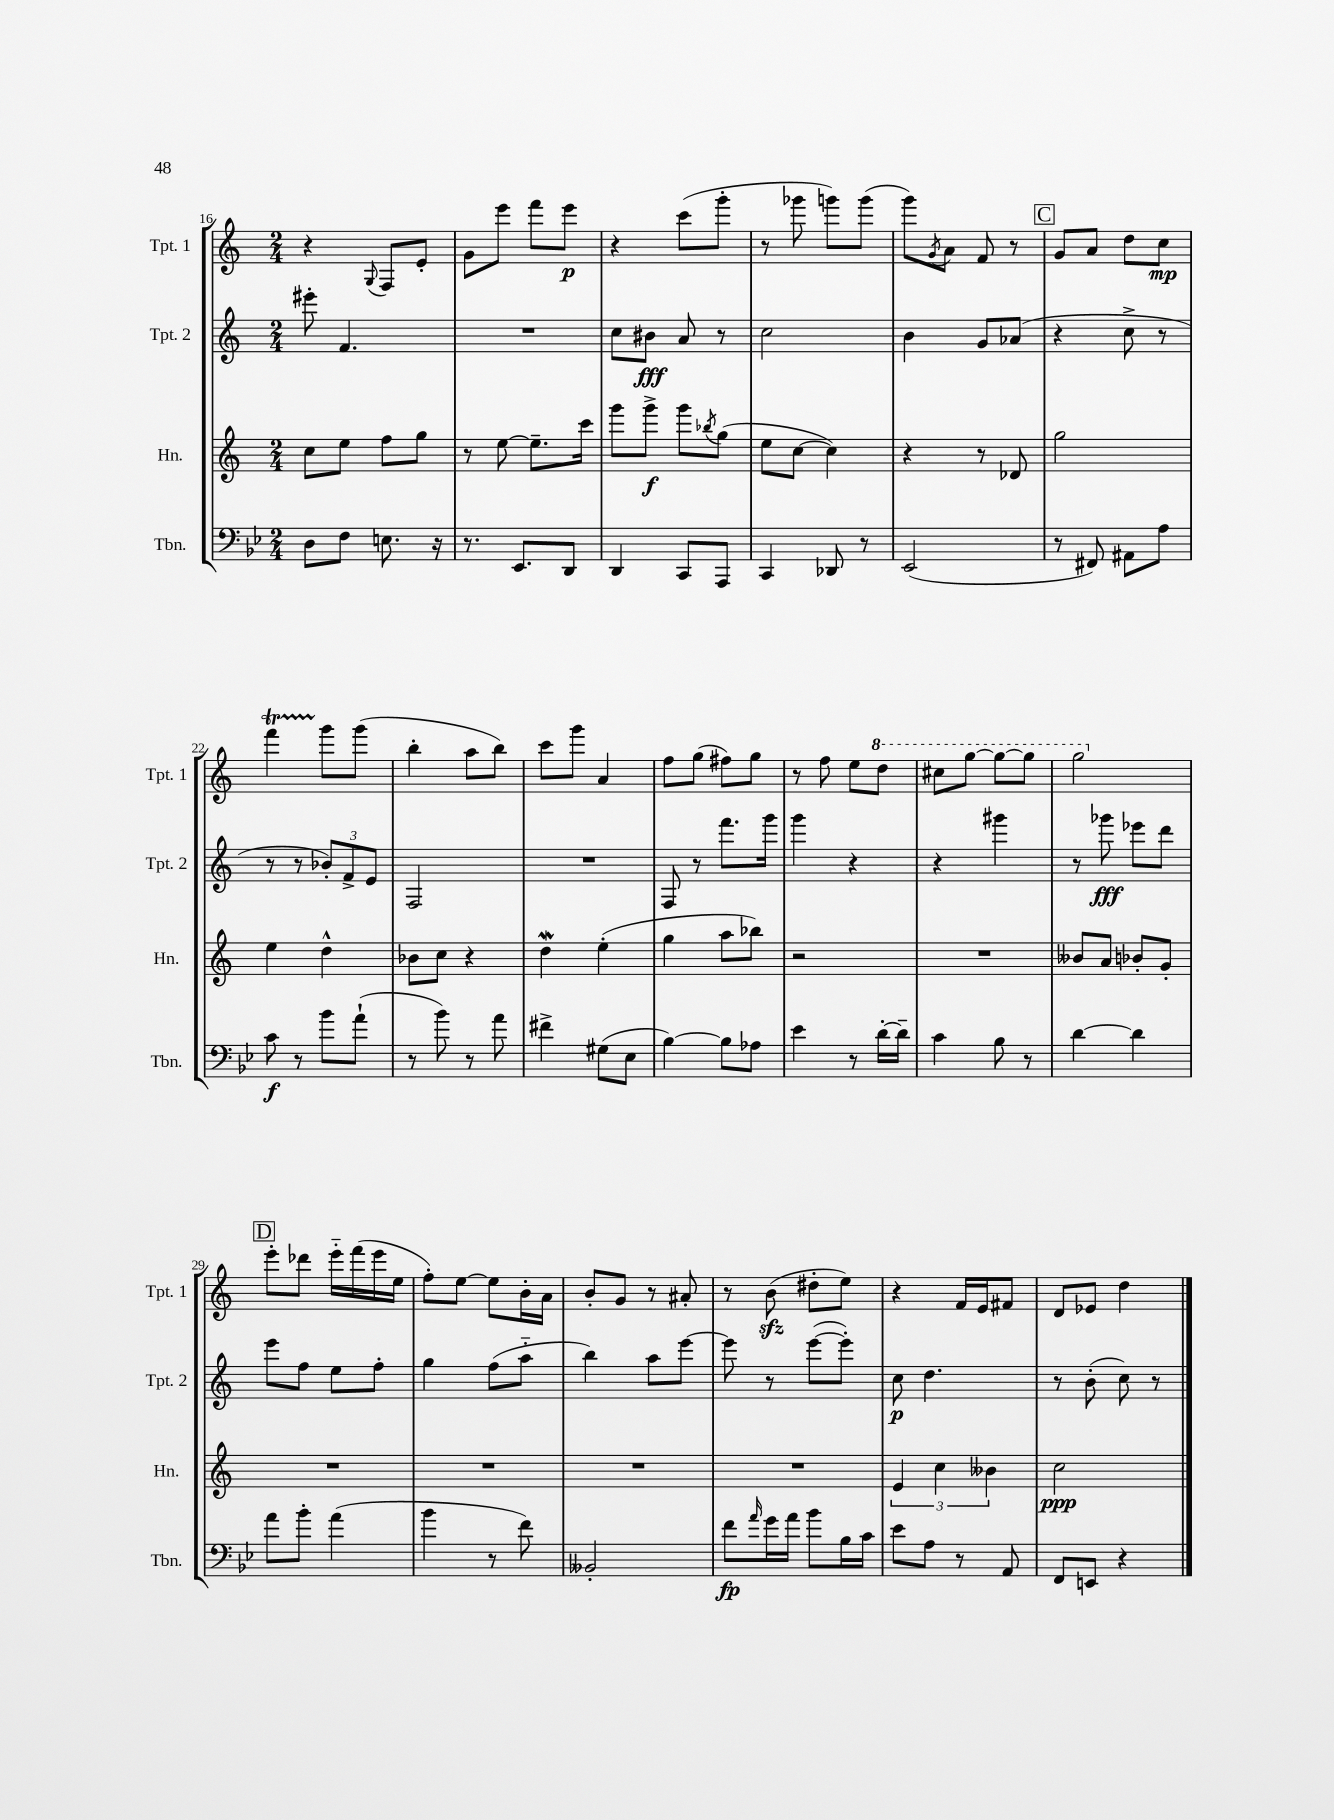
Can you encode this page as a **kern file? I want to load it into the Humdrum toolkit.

**kern	**kern	**kern	**kern
*staff4	*staff3	*staff2	*staff1
*clefF4	*clefG2	*clefG2	*clefG2
*k[b-e-]	*k[]	*k[]	*k[]
*M2/4	*M2/4	*M2/4	*M2/4
8D	8cc	8eee#'	4r
8F	8ee	4.f	.
.	.	.	8qqG
8.E	8ff	.	8F
.	8gg	.	8e'
16r	.	.	.
=	=	=	=
8.r	8r	2r	8g
.	[8ee	.	8eee
8.EE-	.	.	.
.	8.ee~]	.	8fff
8DD	.	.	8eee
.	16ccc	.	.
=	=	=	=
4DD	8ggg	8cc	4r
.	8ggg^	8b#	.
8CC	8ggg	8a	(8ccc
.	8qbb-	.	.
8AAA	(8gg	8r	8ggg'
=	=	=	=
4CC	8ee	2cc	8r
.	[8cc	.	8ggg-
8DD-	4cc])	.	8ggg)
8r	.	.	(8ggg
=	=	=	=
(2EE-	4r	4b	8ggg)
.	.	.	8qg
.	.	.	8a
.	8r	8g	8f
.	8d-	(8a-	8r
=	=	=	=
8r	2gg	4r	8g
8FF#)	.	.	8a
8AA#	.	8cc^	8dd
8A	.	8r	8cc
=	=	=	=
8c	4ee	8r	4fff
8r	.	8r	.
8b-	4dd^^	12b-')	8ggg
.	.	12f^	.
(8a`	.	.	(8ggg
.	.	12e	.
=	=	=	=
8r	8b-	2F	4bb'
8b-)	8cc	.	.
8r	4r	.	8aa
8a	.	.	8bb)
=	=	=	=
4f#^	4dd	2r	8ccc
.	.	.	8ggg
(8G#	(4ee'	.	4a
8E-	.	.	.
=	=	=	=
[4B-)	4gg	8F	8ff
.	.	8r	(8gg
8B-]	8aa	8.fff	8ff#)
8A-	8bb-)	.	8gg
.	.	16ggg	.
=	=	=	=
4e-	2r	4ggg	8r
.	.	.	8ff
8r	.	4r	8ee
[16d'	.	.	8ddd
16d~]	.	.	.
=	=	=	=
4c	2r	4r	8ccc#
.	.	.	[8ggg
8B-	.	4ggg#	8ggg_
8r	.	.	8ggg]
=	=	=	=
[4d	8b--	8r	2ggg
.	8a	8ggg-	.
4d]	8b-'	8eee-	.
.	8g'	8ddd	.
=	=	=	=
8a	2r	8eee	8eee'
8b-'	.	8ff	8ddd-
(4a	.	8ee	16eee'~
.	.	.	(16fff
.	.	8ff'	16eee
.	.	.	16ee
=	=	=	=
4b-	2r	4gg	8ff')
.	.	.	[8ee
8r	.	(8ff	8ee]
8f)	.	8aa'~	16b'
.	.	.	16a
=	=	=	=
2BB--'	2r	4bb)	8b'
.	.	.	8g
.	.	8aa	8r
.	.	[8eee	8a#'
=	=	=	=
8f	2r	8eee]	8r
16qqa	.	.	.
16g	.	8r	(8b
16a	.	.	.
8b-	.	([8eee	8dd#'
16B-	.	8eee'])	8ee)
16c	.	.	.
=	=	=	=
8e-	6e	8cc	4r
8A	.	4.dd	.
.	6cc	.	.
8r	.	.	16f
.	.	.	16e
.	6b--	.	.
8AA	.	.	8f#
=	=	=	=
8FF	2cc	8r	8d
8EE	.	(8b'	8e-
4r	.	8cc)	4dd
.	.	8r	.
==	==	==	==
*-	*-	*-	*-
